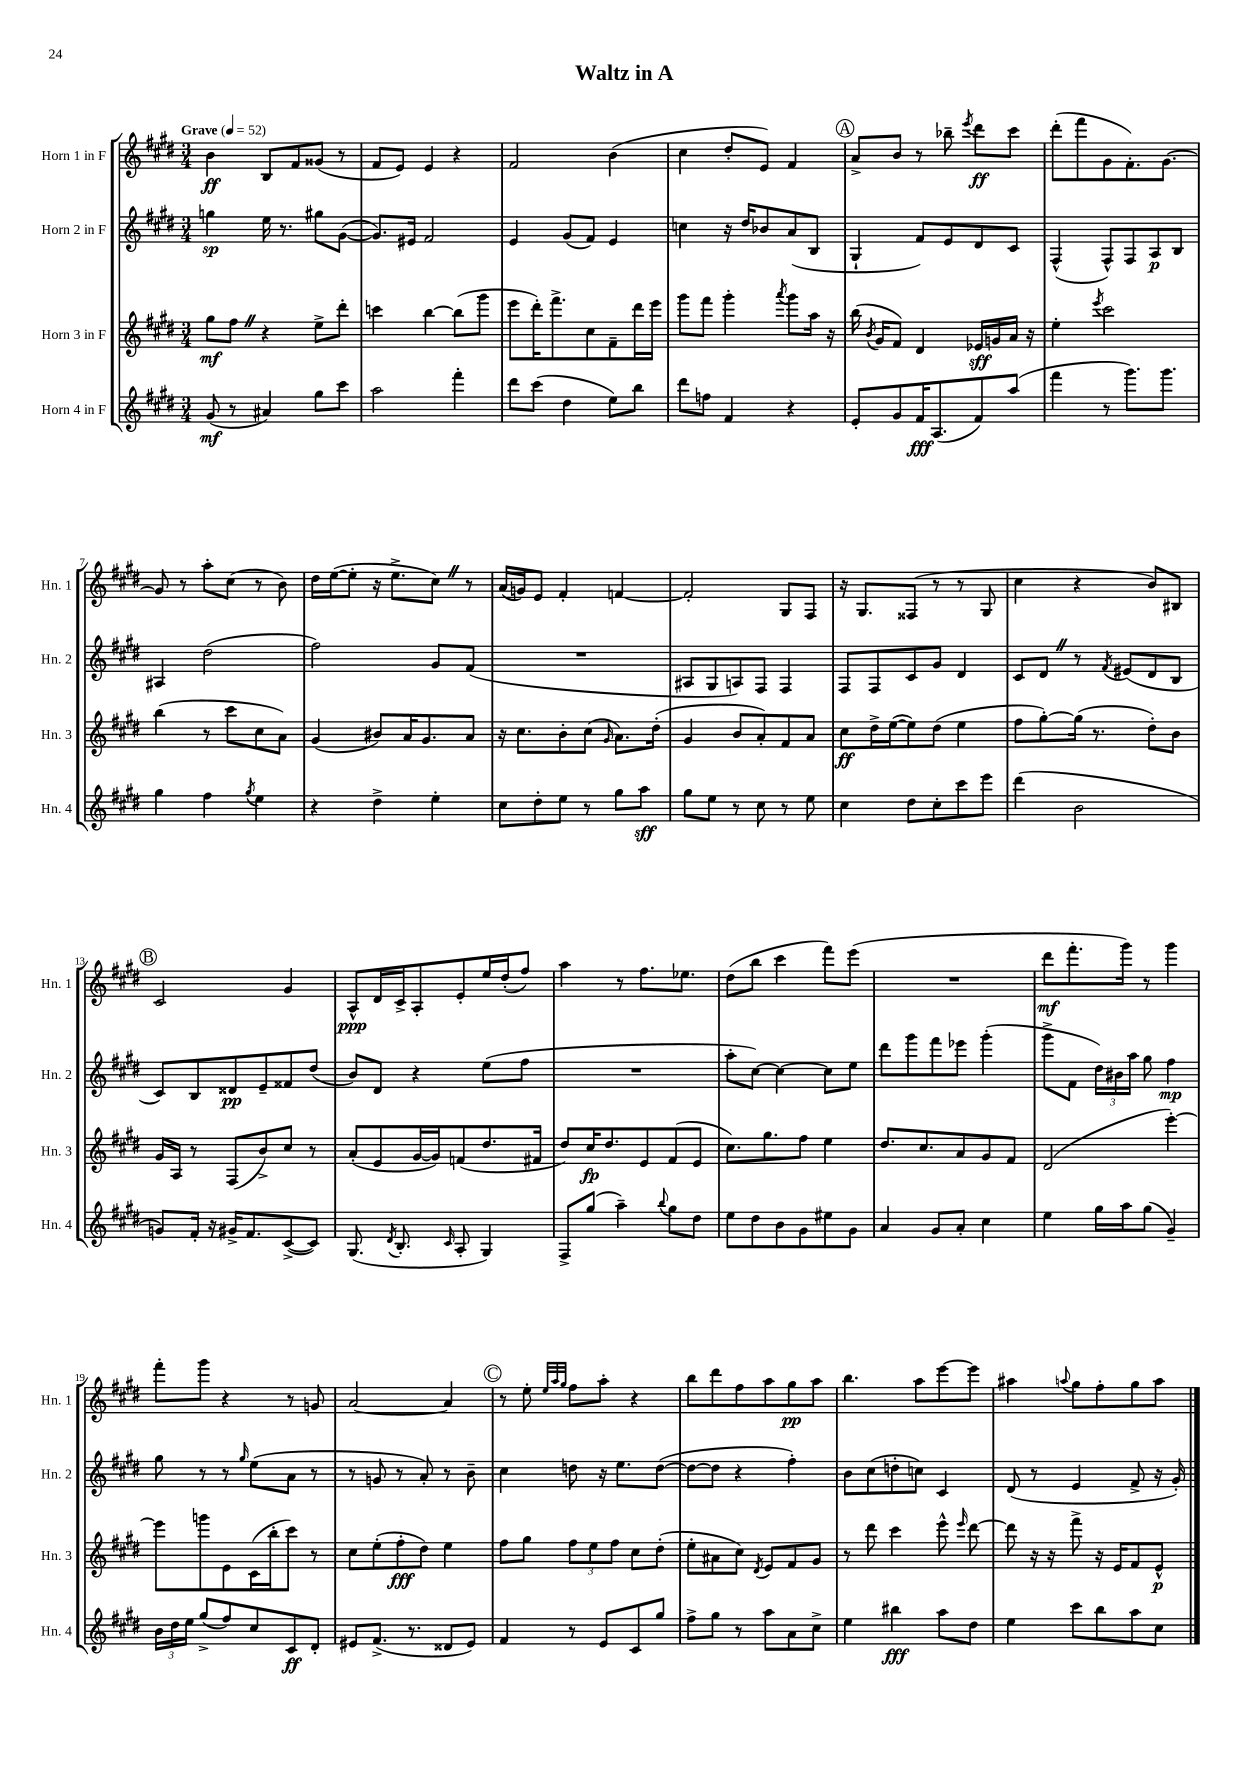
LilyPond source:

\header { title = "Waltz in A" }
<<
\new StaffGroup <<
\new Staff = "s0" \with { instrumentName = "Horn 1 in F" shortInstrumentName = "Hn. 1" } {
    \clef treble \key e \major \numericTimeSignature \time 3/4 \tempo "Grave" 4 = 52
    \autoBeamOff b'4\ff b8[ fis'8 gisis'8]( r8 |
    fis'8[ e'8]) e'4 r4 |
    fis'2 b'4( |
    cis''4 dis''8[-. e'8]) fis'4 |
    \mark \markup { \circle "A" } a'8[-> b'8] r8 bes''8-- \acciaccatura { e'''8 } dis'''8[\ff cis'''8] |
    dis'''8[-.( fis'''8 gis'8 fis'8.-.) gis'8.]~ |
    gis'8 r8 a''8[-. cis''8]( r8 b'8) |
    dis''16[ e''16~( e''8]-. r16 e''8.[-> cis''8]) \once \override BreathingSign.text = \markup { \musicglyph "scripts.caesura.straight" } \breathe r8 |
    a'16[( g'16) e'8] fis'4-. f'4~ |
    f'2-. gis8[ fis8] |
    r16 gis8.[ fisis8]( r8 r8 gis8 |
    cis''4 r4 b'8[) bis8] |
    \mark \markup { \circle "B" } cis'2 gis'4 |
    a8[-^\ppp dis'16 cis'16-> a8-. e'8-. e''16 dis''16-.( fis''8]) |
    a''4 r8 fis''8.[ ees''8.] |
    dis''8[( b''8] cis'''4 fis'''8[) e'''8]( |
    R2. |
    dis'''8[\mf fis'''8.-. gis'''16]) r8 gis'''4 |
    fis'''8[-. gis'''8] r4 r8 g'8 |
    a'2~ a'4 |
    \mark \markup { \circle "C" } r8 e''8-. \grace { e''32[ a''32 gis''32] } fis''8[ a''8]-. r4 |
    b''8[ dis'''8 fis''8 a''8 gis''8\pp a''8] |
    b''4. a''8[ e'''8~ e'''8] |
    ais''4 \appoggiatura { a''8 } gis''8[ fis''8-. gis''8 a''8] \bar "|." |
}
\new Staff = "s1" \with { instrumentName = "Horn 2 in F" shortInstrumentName = "Hn. 2" } {
    \clef treble \key e \major \numericTimeSignature \time 3/4
    \autoBeamOff g''4\sp e''16 r8. gis''8[ gis'8]~( |
    gis'8.[) eis'16] fis'2 |
    e'4 gis'8[( fis'8]) e'4 |
    c''4 r16 dis''16[ bes'8 a'8( b8] |
    \mark \markup { \circle "A" } gis4-! fis'8[) e'8 dis'8 cis'8] |
    fis4-^( fis8[-^) fis8 a8\p b8] |
    ais4 dis''2( |
    fis''2) gis'8[ fis'8]( |
    R2. |
    ais8[ gis8 a8) fis8] fis4 |
    fis8[ fis8 cis'8 gis'8] dis'4 |
    cis'8[ dis'8] \once \override BreathingSign.text = \markup { \musicglyph "scripts.caesura.straight" } \breathe r8 \acciaccatura { fis'8 } eis'8[( dis'8 b8] |
    \mark \markup { \circle "B" } cis'8[) b8 disis'8\pp e'8-- fisis'8 dis''8]( |
    b'8[) dis'8] r4 e''8[( fis''8] |
    R2. |
    a''8[-. cis''8]~) cis''4~ cis''8[ e''8] |
    dis'''8[ gis'''8 fis'''8 ees'''8] gis'''4-.( |
    gis'''8[-> fis'8] \tuplet 3/2 { dis''16[) bis'16 a''16] } gis''8 fis''4\mp |
    gis''8 r8 r8 \grace { gis''16 } e''8[( a'8] r8 |
    r8 g'8 r8 a'8-.) r8 b'8-- |
    \mark \markup { \circle "C" } cis''4 d''8 r16 e''8.[ d''8]~( |
    d''8[~ d''8] r4 fis''4-.) |
    b'8[ cis''8( d''8-. c''8]) cis'4 |
    dis'8( r8 e'4 fis'8-> r16 gis'16-.) \bar "|." |
}
\new Staff = "s2" \with { instrumentName = "Horn 3 in F" shortInstrumentName = "Hn. 3" } {
    \clef treble \key e \major \numericTimeSignature \time 3/4
    \autoBeamOff gis''8[\mf fis''8] \once \override BreathingSign.text = \markup { \musicglyph "scripts.caesura.straight" } \breathe r4 e''8[-> dis'''8]-. |
    c'''4 b''4~ b''8[( gis'''8] |
    e'''8[ dis'''16-.) fis'''8.-> cis''8 fis'8-- dis'''16 e'''16] |
    gis'''8[ fis'''8] gis'''4-. \acciaccatura { a'''8 } gis'''8[ a''16] r16 |
    \mark \markup { \circle "A" } b''16( \acciaccatura { b'8 } gis'16[ fis'8]) dis'4 ees'16[\sff g'16 a'16] r16 |
    e''4-. \acciaccatura { e'''8 } cis'''2 |
    b''4( r8 cis'''8[ cis''8 a'8]) |
    gis'4( bis'8[) a'16 gis'8. a'8] |
    r16 cis''8.[ b'8-. cis''8]( \grace { gis'16 } a'8.[) dis''16]-.( |
    gis'4 b'8[ a'8-.) fis'8 a'8] |
    cis''8[\ff dis''16-> e''16~( e''8) dis''8]( e''4 |
    fis''8[ gis''8~-.) gis''16]( r8. dis''8[-.) b'8] |
    \mark \markup { \circle "B" } gis'16[ a16] r8 fis8[( b'8->) cis''8] r8 |
    a'8[-.( e'8 gis'16~ gis'16) f'8( dis''8. fis'16] |
    dis''8[) cis''16\fp dis''8. e'8 fis'8( e'8] |
    cis''8.[) gis''8. fis''8] e''4 |
    dis''8.[ cis''8. a'8 gis'8 fis'8] |
    dis'2( e'''4~-.) |
    e'''8[ g'''8 e'8 cis'16( b''16-. cis'''8]) r8 |
    cis''8[ e''8-.( fis''8-.\fff dis''8]) e''4 |
    \mark \markup { \circle "C" } fis''8[ gis''8] \tuplet 3/2 { fis''8[ e''8 fis''8] } cis''8[ dis''8]-.( |
    e''8[-. ais'8 cis''8]) \acciaccatura { dis'8 } e'8[ fis'8 gis'8] |
    r8 dis'''8 cis'''4 e'''8-^ \grace { e'''16 } dis'''8~ |
    dis'''8 r16 r16 fis'''8-> r16 e'16[ fis'8 e'8]-^\p \bar "|." |
}
\new Staff = "s3" \with { instrumentName = "Horn 4 in F" shortInstrumentName = "Hn. 4" } {
    \clef treble \key e \major \numericTimeSignature \time 3/4
    \autoBeamOff gis'8\mf( r8 ais'4) gis''8[ cis'''8] |
    a''2 fis'''4-. |
    dis'''8[ cis'''8]( dis''4 e''8[) b''8] |
    dis'''8[ f''8] fis'4 r4 |
    \mark \markup { \circle "A" } e'8[-. gis'8 fis'16\fff a8.( fis'8) a''8]( |
    fis'''4 r8 gis'''8.[) gis'''8.] |
    gis''4 fis''4 \acciaccatura { gis''8 } e''4 |
    r4 dis''4-> e''4-. |
    cis''8[ dis''8-. e''8] r8 gis''8[ a''8]\sff |
    gis''8[ e''8] r8 cis''8 r8 e''8 |
    cis''4 dis''8[ cis''8-. cis'''8 e'''8] |
    dis'''4( b'2 |
    \mark \markup { \circle "B" } g'8[) fis'16]-. r16 gis'16[-> fis'8. cis'8~->( cis'8]) |
    gis8.( \acciaccatura { dis'8 } b8.-. \grace { cis'16 } a8-. gis4) |
    fis8[-> gis''8]( a''4--) \appoggiatura { b''8 } gis''8[ dis''8] |
    e''8[ dis''8 b'8 gis'8 eis''8 gis'8] |
    a'4 gis'8[ a'8]-. cis''4 |
    e''4 gis''16[ a''16 gis''8]( gis'4--) |
    \tuplet 3/2 { b'16[ dis''16 e''16] } gis''8[->( fis''8) cis''8 cis'8\ff dis'8]-. |
    eis'8[ fis'8.]->( r8. disis'8[ eis'8]) |
    \mark \markup { \circle "C" } fis'4 r8 e'8[ cis'8 gis''8] |
    fis''8[-> gis''8] r8 a''8[ a'8 cis''8]-> |
    e''4 bis''4\fff a''8[ dis''8] |
    e''4 cis'''8[ b''8 a''8 cis''8] \bar "|." |
}
>>
>>
